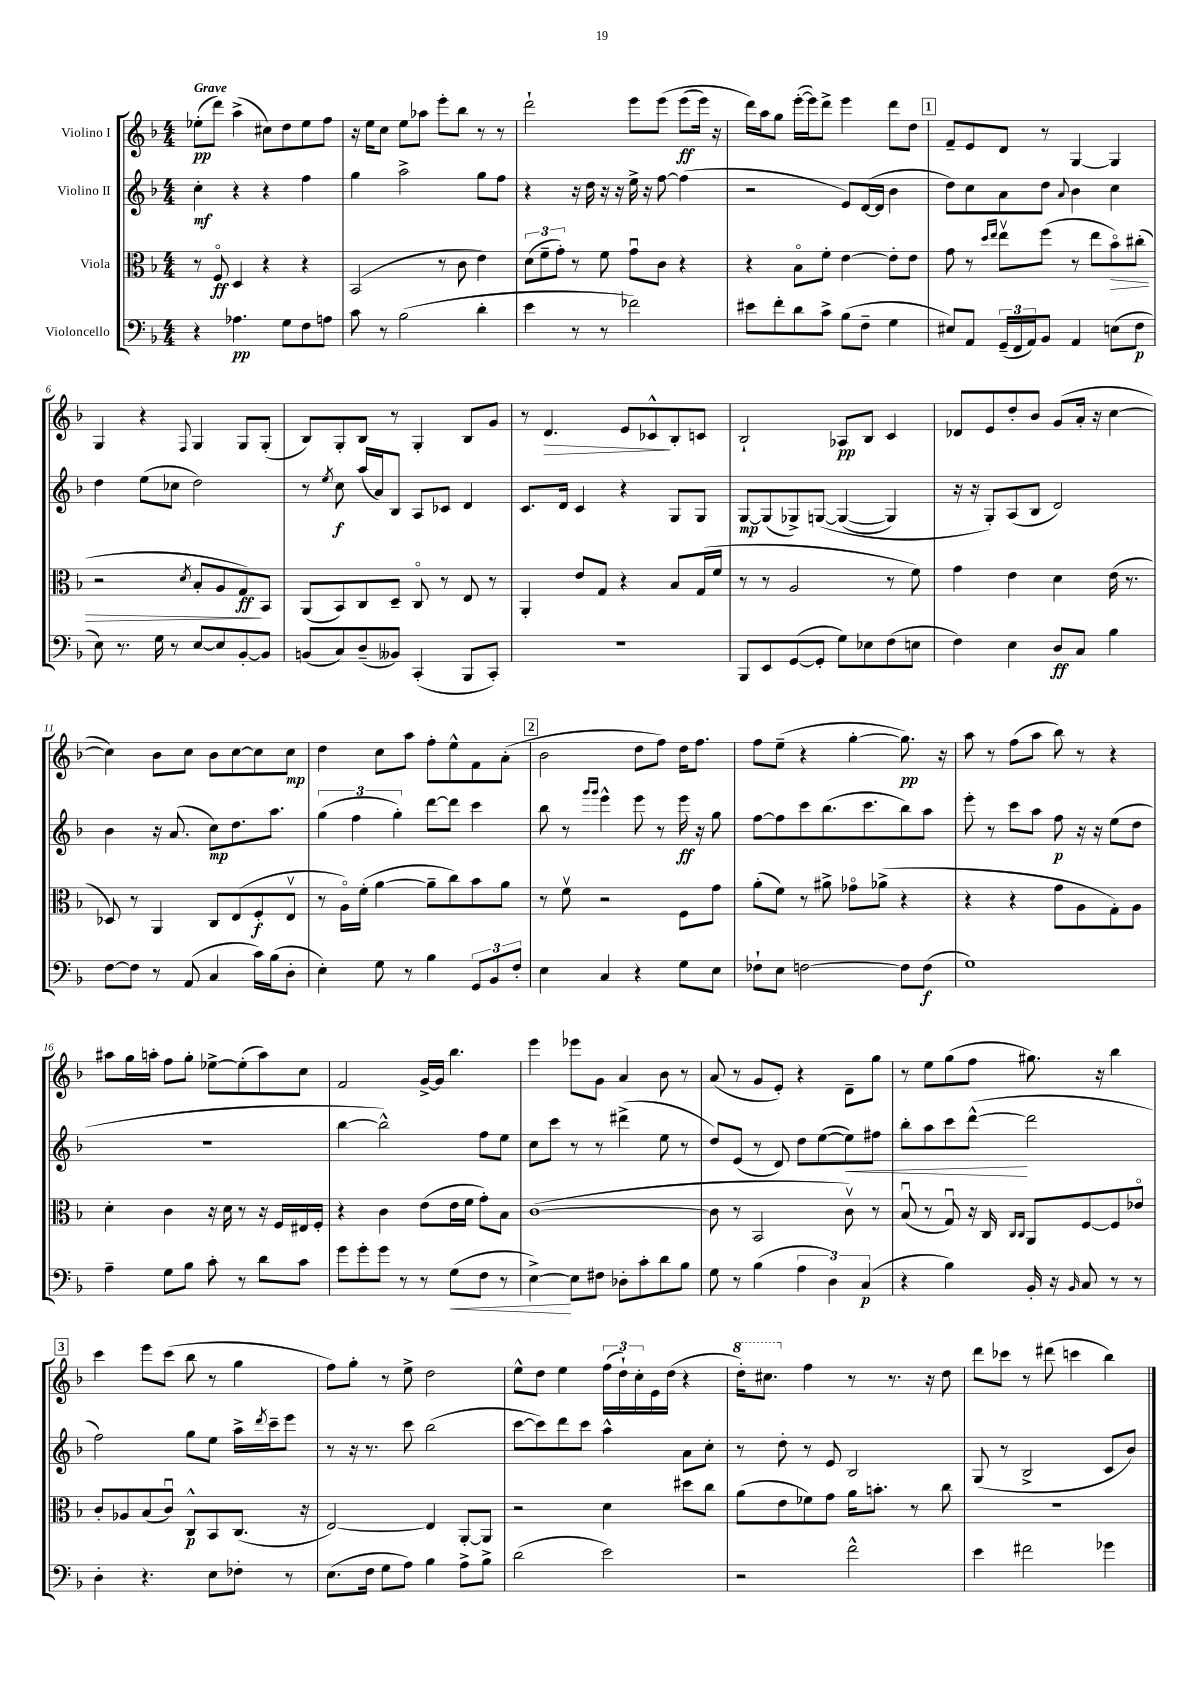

**kern	**kern	**kern	**kern
*staff4	*staff3	*staff2	*staff1
*clefF4	*clefC3	*clefG2	*clefG2
*k[b-]	*k[b-]	*k[b-]	*k[b-]
*M4/4	*M4/4	*M4/4	*M4/4
4r	8r	4cc'	(8ee-'
.	8Fo	.	8ddd)
4.A-	4D	4r	(4aa^
.	4r	4r	8cc#)
8G	.	.	8dd
8F	4r	4ff	8ee-
8A	.	.	8ff
=	=	=	=
8c	(2BB-	4gg	16r
.	.	.	16ee
8r	.	.	8cc
(2B-	.	2aa^	8ee
.	.	.	8aa-
.	8r	.	8eee'
.	8c	.	8bb-
4d'	4e)	8gg	8r
.	.	8ff	8r
=	=	=	=
4e	(12d	4r	2ddd`
.	12f~	.	.
.	12g')	.	.
8r	8r	16r	.
.	.	16dd	.
8r	8f	16r	.
.	.	16r	.
2f-)	8gu	16ee^	8eee
.	.	16r	.
.	8c	[8ff	&(8eee
.	4r	(4ff]	(8eee
.	.	.	16eee)
.	.	.	16r
=	=	=	=
8e#	4r	2r	16ddd&)
.	.	.	16aa
8f'	.	.	8gg
8d	8B-o	.	([16eee'
.	.	.	16eee])
8c^	8f'	.	8ddd^
(8B-	[4e	8e)	4eee
8F~	.	([16d	.
.	.	16d]	.
4G	8e']	4b-	8ddd
.	8e	.	8dd
=	=	=	=
8E#)	8g	8dd)	8f~
8AA	8r	8cc	8e
.	16qqdd	.	.
.	16qqee	.	.
(24GG~	8eev	8a	8d
24FF	.	.	.
24AA)	.	.	.
8BB-	(8ff	8dd	8r
.	.	8qqa	.
4AA	8r	4b-	[4G
.	8ee	.	.
(8E	8b-o)	4cc	4G]
8F	(8cc#'	.	.
=	=	=	=
8E)	2r	4dd	4G
8.r	.	.	.
.	.	(8ee	4r
16G	.	.	.
8r	.	8cc-	.
.	8qd	.	8qqF
[8E	8B-'	2dd)	4G
8E]	8A	.	.
[8BB-'	8G)	.	8G
8BB-]	8BB-	.	(8G'
=	=	=	=
(8BB	(8AA	8r	8B-)
.	.	8qee	.
8C)	8BB-)	8cc	8G'
(8D~	8C	(16aa	8B-
.	.	16a)	.
8BB--)	8D~	8B-	8r
(4CC'	8Co	8A	4G'
.	8r	8c-	.
8BBB-	8E	4d	8B-
8CC')	8r	.	8g
=	=	=	=
1r	4AA'	8.c	8r
.	.	.	4.d
.	.	16d	.
.	8e	4c	.
.	8G	.	.
.	4r	4r	8e
.	.	.	8c-^^
.	8B-	8G	8B-'
.	(16G	8G	8c
.	16f	.	.
=	=	=	=
8BBB-	8r	[8G	2B-`
8EE	8r	(8G]	.
([8GG	2A	8G-^)	.
8GG']	.	&([8G	.
8G)	.	(4G_	8A-
8E-	.	.	8B-
(8F	8r	4G])	4c
8E	8f)	.	.
=	=	=	=
4F)	4g	16r	8d-
.	.	16r	.
.	.	8G'&)	8e
4E	4e	(8A	8dd'
.	.	8B-	8b-
8D	4d	2d)	(8g
8C	.	.	16a'
.	.	.	16r
4B-	(16e	.	[4cc
.	8.r	.	.
=	=	=	=
[8F	8D-)	4b-	4cc])
8F]	8r	.	.
8r	4AA	16r	8b-
.	.	(8.a	.
(8AA	.	.	8cc
4C	8C	8cc)	8b-
.	(8E	8.dd	[8cc
16c)	8F'	.	8cc]
(16B-	.	8.aa	.
8D'	8Ev	.	8cc
=	=	=	=
4E')	8r	(6gg	4dd
.	16Ao)	.	.
.	.	6ff	.
.	(16f'	.	.
8G	[4a	.	8cc
.	.	6gg')	.
8r	.	.	8aa
4B-	8a~]	[8ddd	8ff'
.	8cc)	8ddd]	8ee^^
12GG	8b-	4ccc	8f
12BB-	.	.	.
.	8a	.	(8a'
12F'	.	.	.
=	=	=	=
4E	8r	8bb-	2b-
.	8fv	8r	.
.	.	16qqggg	.
.	.	16qqggg	.
4C	2r	4eee^^	.
4r	.	8eee	8dd
.	.	8r	8ff)
8G	8F	16eee	16dd
.	.	16r	8.ff
8E	8g	8gg	.
=	=	=	=
8F-`	(8a'	[8ff	8ff
8E	8f)	8ff]	(8ee~
[2F	8r	8ccc	4r
.	8a#^	(8.bb-	.
.	8g-o	.	[4gg'
.	.	8.ccc	.
.	(8a-^	.	.
8F]	4r	8bb-)	8.gg])
(8F	.	8aa	.
.	.	.	16r
=	=	=	=
1G)	4r	8eee'	8aa
.	.	8r	8r
.	4r	8ccc	(8ff
.	.	8aa	8aa
.	8g	8ff	8bb-)
.	8A	16r	8r
.	.	16r	.
.	8G')	(8ee	4r
.	8A	8dd	.
=	=	=	=
4A~	4d'	1r	8aa#
.	.	.	16gg
.	.	.	16aa'
8G	4c	.	8ff
8B-	.	.	8gg'
8c'	16r	.	[8ee-^
.	16d	.	.
8r	8r	.	(8ee-']
8d	16r	.	8aa)
.	16F	.	.
8c	16E#	.	8cc
.	16F'	.	.
=	=	=	=
8g	4r	[4bb-	2f
8g'	.	.	.
8g	4c	2bb-^^])	.
8r	.	.	.
8r	(8e	.	[16g^
.	.	.	16g]
(8G	16e	.	4.bb-
.	16f	.	.
8F	8g')	8ff	.
8r	8B-	8ee	.
=	=	=	=
[4E^)	([1c	8cc	4eee
.	.	8ccc	.
8E]	.	8r	8eee-
8F#	.	8r	8g
8D-'	.	(4ddd#^	4a
8c'	.	.	.
8d	.	8ee	8b-
8B-	.	8r	8r
=	=	=	=
8G	8c]	8dd)	(8a
8r	8r	(8e	8r
(4B-	2BB-	8r	8g
.	.	8d)	8e')
6A	.	8dd	4r
.	.	([8ee	.
6D)	.	.	.
.	8cv)	8ee])	8d~
(6C	.	.	.
.	8r	8ff#	8gg
=	=	=	=
4r	(8B-u	8bb-'	8r
.	8r	8aa	8ee
4B-)	8Gu)	8ccc	(8gg
.	16r	([8ddd^^	8ff
.	16C	.	.
.	16qqC	.	.
.	16qqC	.	.
16BB-'	8AA	2ddd]	8.gg#)
16r	.	.	.
16qqBB-	.	.	.
8C	[8F	.	.
.	.	.	16r
8r	8F]	.	4bb-
8r	8e-o	.	.
=	=	=	=
4D'	8c'	2ff)	4ccc
.	8A-	.	.
4.r	(8B-	.	8eee
.	8cu)	.	(8ccc
.	8C^^	8gg	8bb-
8E	8BB-	8ee	8r
8F-'	(8.C	16aa^	4gg
.	.	8qddd	.
.	.	16ccc~	.
8r	.	8eee	.
.	16r	.	.
=	=	=	=
(8.E	[2E)	8r	8ff)
.	.	16r	8gg'
16F	.	8.r	.
8G	.	.	8r
8A)	.	8ccc	8ee^
4B-	4E]	(2bb-	2dd
8A^	[8AA'	.	.
8B-^	8AA]	.	.
=	=	=	=
(2d	2r	[8ccc	8ee^^
.	.	8ccc])	8dd
.	.	8ddd	4ee
.	.	8ccc	.
2e)	4d	4aa^^	(24ff
.	.	.	24dd`)
.	.	.	24cc'
.	.	.	16e
.	.	.	(16dd
.	8dd#	8a	4r
.	8cc	8cc'	.
=	=	=	=
2r	(8a	8r	16ddd')
.	.	.	8.ccc#
.	8e	8dd'	.
.	8f-)	8r	4ff
.	8g	8e	.
2f^^	16a	2B-	8r
.	8.b'	.	.
.	.	.	8.r
.	8r	.	.
.	.	.	16r
.	8cc	.	8dd
=	=	=	=
4e	1r	(8G	8ddd
.	.	8r	8ccc-
2f#	.	2B-^	8r
.	.	.	(8ddd#
.	.	.	4ccc
4g-	.	8c	4bb-)
.	.	8b-)	.
==	==	==	==
*-	*-	*-	*-
